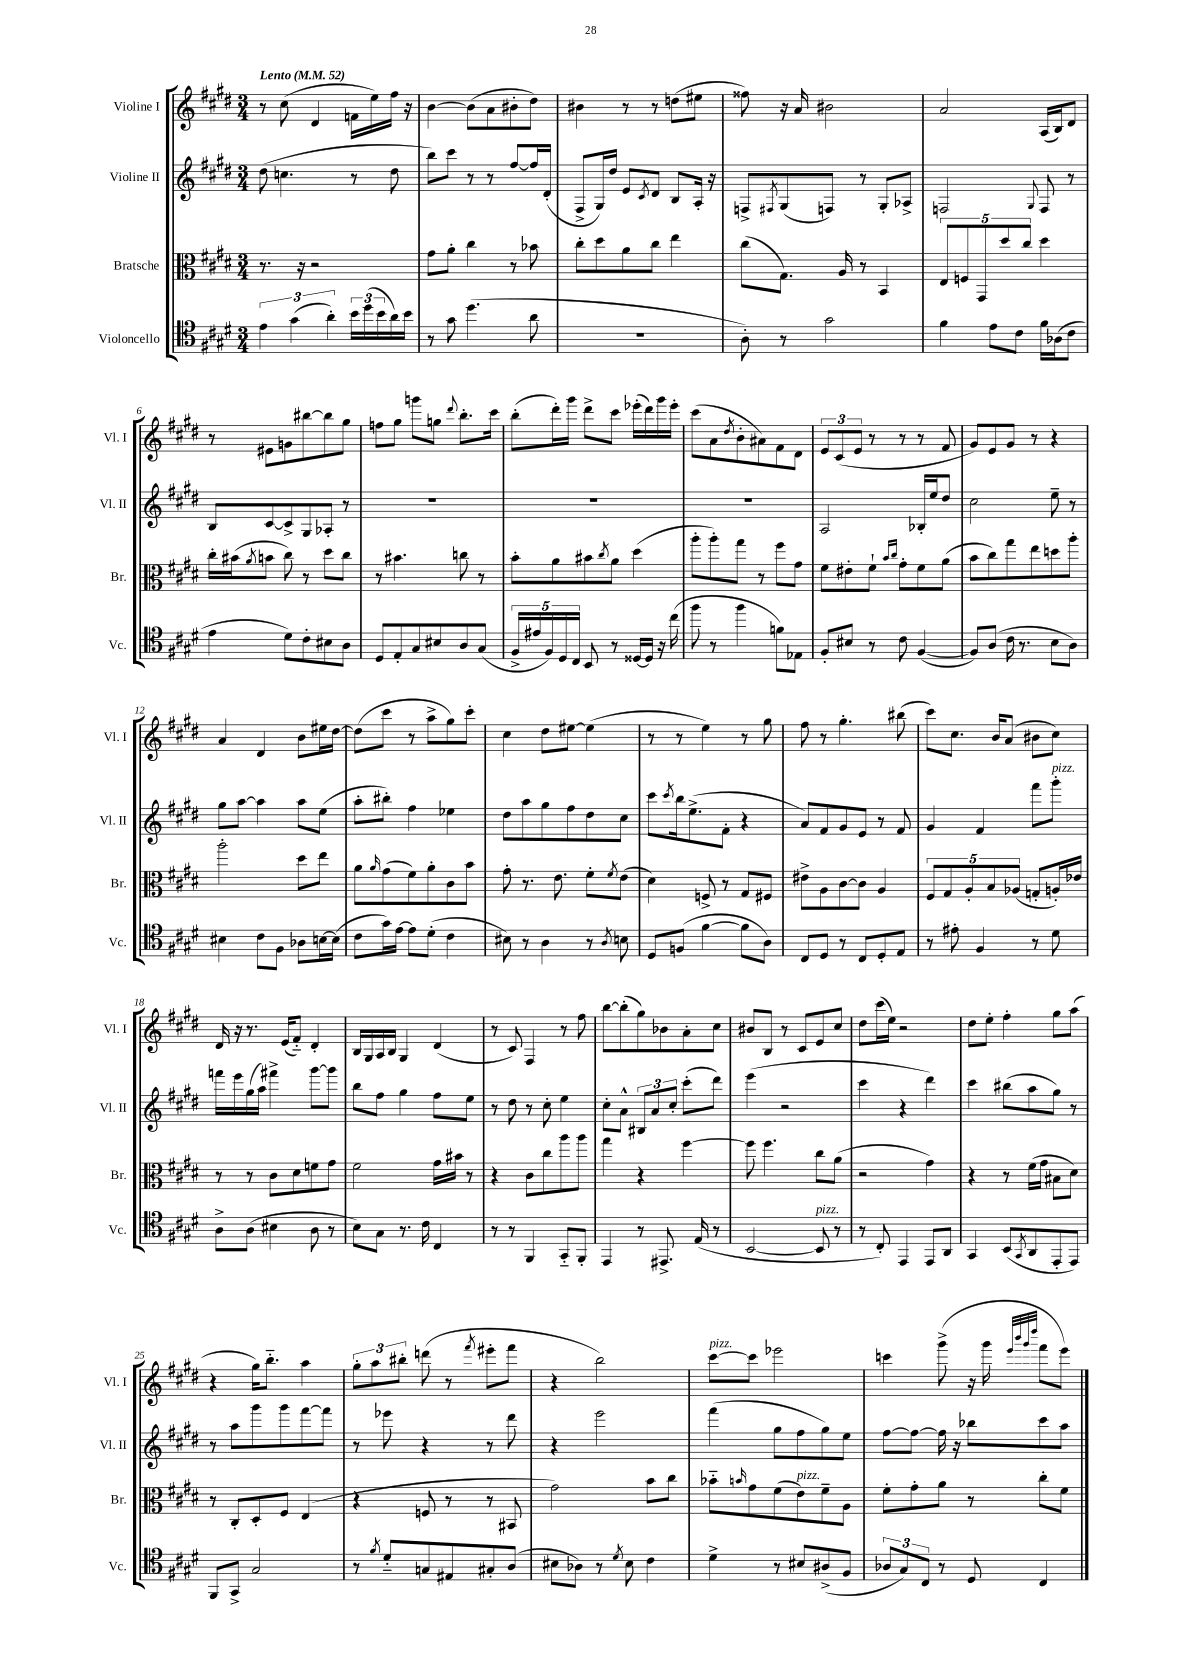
<<
\new StaffGroup <<
\new Staff = "s0" \with { instrumentName = "Violine I" shortInstrumentName = "Vl. I" } {
    \clef treble \key e \major \numericTimeSignature \time 3/4 \tempo "Lento" 4 = 52
    r8 cis''8( dis'4 f'16 e''16) fis''16 r16 |
    b'4~ b'8( a'8 bis'8-. dis''8) |
    bis'4 r8 r8 d''8( eis''8 |
    fisis''8) r16 a'16 bis'2 |
    a'2 a16( b16) dis'8 |
    r8 eis'8 g'8 bis''8~ bis''8 gis''8 |
    f''8 gis''8 g'''8 g''8 \appoggiatura { dis'''8 } b''8.-. cis'''16 |
    b''8-.( dis'''16-.) gis'''16 dis'''8-> cis'''8 ees'''16-.( dis'''16) gis'''16 ees'''16-. |
    cis'''8( a'8 \acciaccatura { dis''8 } b'8-. ais'8) fis'8 dis'8 |
    \tuplet 3/2 { e'8 cis'8( e'8 } r8 r8 r8 fis'8 |
    gis'8) e'8 gis'8 r8 r4 |
    a'4 dis'4 b'8 eis''16 dis''16~ |
    dis''8( cis'''8 r8 a''8-> gis''8) cis'''8-. |
    cis''4 dis''8 eis''8~ eis''4( |
    r8 r8 e''4) r8 gis''8 |
    fis''8 r8 gis''4.-. bis''8( |
    cis'''8) cis''8. b'16 a'8( bis'8 cis''8) |
    dis'16 r16 r8. e'16( fis'8-_) dis'4-. |
    b16 gis16 a16 b16 gis4 dis'4( |
    r8 cis'8) fis4 r8 fis''8 |
    b''8~ b''8-.( gis''8) bes'8 a'8-. cis''8 |
    bis'8 b8 r8 cis'8 e'8 cis''8 |
    dis''8 cis'''16( e''16) r2 |
    dis''8 e''8-. fis''4-. gis''8 a''8( |
    r4 gis''16) b''8.-_ a''4 |
    \tuplet 3/2 { gis''8-. a''8 bis''8-. } d'''8( r8 \acciaccatura { fis'''8 } eis'''8-. fis'''8 |
    r4 b''2) |
    cis'''8~^\markup { \italic "pizz." } cis'''8 ees'''2 |
    c'''4 gis'''8->( r16 gis'''16 \grace { e'''32 b'''32 gis'''32 dis''''32 } fis'''8 e'''8) \bar "|." |
}
\new Staff = "s1" \with { instrumentName = "Violine II" shortInstrumentName = "Vl. II" } {
    \clef treble \key e \major \numericTimeSignature \time 3/4
    dis''8( c''4. r8 dis''8 |
    b''8) cis'''8 r8 r8 fis''8~ fis''16 dis'16-.( |
    fis8-> gis16) dis''16 e'8 \acciaccatura { cis'8 } dis'8 b8 a16-. r16 |
    f8-> \acciaccatura { fis8 } gis8( f8) r8 gis8-. aes8-> |
    f2 \appoggiatura { gis8 } f8 r8 |
    b8 cis'8~ cis'8-> gis8 aes8-. r8 |
    R2. |
    R2. |
    R2. |
    a2 bes16-. e''16 dis''8 |
    cis''2 e''8-- r8 |
    gis''8 a''8~ a''4 a''8 e''8( |
    a''8-. bis''8-.) fis''4 ees''4 |
    dis''8 a''8 gis''8 fis''8 dis''8 cis''8 |
    cis'''8 \acciaccatura { cis'''8 } b''16 e''8.->( fis'8-. r4 |
    a'8) fis'8 gis'8 e'8 r8 fis'8 |
    gis'4 fis'4 fis'''8 gis'''8-.^\markup { \italic "pizz." } |
    f'''16 e'''16 gis''16( a''16) fis'''4-> gis'''8~ gis'''8 |
    b''8 fis''8 gis''4 fis''8 e''8 |
    r8 dis''8 r8 cis''8-. e''4 |
    cis''8-. a'8-^ \tuplet 3/2 { bis8 a'8 cis''8-. } cis'''8-.( dis'''8) |
    e'''4( r2 |
    cis'''4 r4 dis'''4) |
    cis'''4 bis''8( a''8 gis''8) r8 |
    r8 a''8 gis'''8 gis'''8 fis'''8~ fis'''8 |
    r8 ees'''8 r4 r8 dis'''8 |
    r4 e'''2 |
    fis'''4( gis''8 fis''8 gis''8) e''8 |
    fis''8~ fis''8~ fis''16 r16 bes''8 cis'''8 a''8 \bar "|." |
}
\new Staff = "s2" \with { instrumentName = "Bratsche" shortInstrumentName = "Br." } {
    \clef alto \key e \major \numericTimeSignature \time 3/4
    r8. r16 r2 |
    gis'8 a'8-. cis''4 r8 bes'8 |
    cis''8-. dis''8 a'8 cis''8 e''4 |
    cis''8( gis8.) a16 r8 b,4 |
    \tuplet 5/4 { e8 f8 gis,8 dis''8 cis''8 } dis''4 |
    cis''16-. bis'16( \acciaccatura { a'8 } b'8 cis''8) r8 dis''8 cis''8 |
    r8 bis'4. c''8 r8 |
    b'8-. a'8 bis'8 \acciaccatura { cis''8 } a'8 dis''4( |
    a''8-. a''8-.) gis''8 r8 fis''8 gis'8 |
    fis'8 eis'8-. fis'8-! \grace { b'16 cis''16 } gis'8-. fis'8 a'8( |
    b'8 cis''8) gis''8 e''8 d''8 a''8-. |
    a''2-. dis''8 e''8 |
    a'8 \grace { a'16 } gis'8( fis'8) a'8-. cis'8 b'8 |
    gis'8-. r8. e'8. fis'8-. \acciaccatura { fis'8 } e'8( |
    dis'4) f8-> r8 gis8 fis8 |
    eis'8-> a8 cis'8~ cis'8 a4 |
    \tuplet 5/4 { fis8 gis8 a8-. b8 aes8( } g8-. a16-.) ees'16 |
    r8 r8 cis'8 dis'8 f'8 gis'8 |
    fis'2 gis'16 bis'16 r8 |
    r4 cis'8 cis''8 a''8 a''8 |
    gis''4 r4 fis''4~ |
    fis''8 fis''4. cis''8 a'8( |
    r2 gis'4) |
    r4 r8 fis'16( gis'16 bis8 dis'8) |
    r8 cis8-. dis8-. fis8 e4( |
    r4 f8 r8 r8 bis,8 |
    gis'2) b'8 cis''8 |
    bes'8-_ \grace { b'16 } gis'8 fis'8( e'8^\markup { \italic "pizz." }) fis'8-- a8 |
    fis'8-. gis'8-. a'8 r8 cis''8-. fis'8 \bar "|." |
}
\new Staff = "s3" \with { instrumentName = "Violoncello" shortInstrumentName = "Vc." } {
    \clef tenor \key e \major \numericTimeSignature \time 3/4
    \tuplet 3/2 { e'4 gis'4( a'4-.) } \tuplet 3/2 { b'16 dis''16( b'16 } a'16) b'16 |
    r8 gis'8 dis''4.( a'8 |
    R2. |
    a8-.) r8 gis'2 |
    fis'4 e'8 cis'8 fis'16 aes16( cis'8 |
    e'4 dis'8) cis'8-. bis8 a8 |
    dis8 e8-. gis8 bis8 a8 gis8( |
    \tuplet 5/4 { fis16-> eis'16 fis16) dis16 cis16 } b,8 r8 disis16~ disis16 r16 cis''16( |
    fis''8 r8 fis''4 f'8) ees8 |
    fis8-. bis8 r8 cis'8 fis4~( |
    fis8) a8( cis'16 r8. b8 a8) |
    bis4 cis'8 fis8 aes8 b16~ b16( |
    cis'8 gis'16) e'16~ e'8 dis'8-.( cis'4 |
    bis8) r8 a4 r8 \acciaccatura { a8 } b8 |
    dis8 f8( fis'4~ fis'8 a8) |
    cis8 dis8 r8 cis8 dis8-. e8 |
    r8 eis'8-. fis4 r8 dis'8 |
    a8-> a8( bis4 a8 r8 |
    b8) gis8 r8. cis'16 cis4 |
    r8 r8 fis,4 gis,8-_ fis,8-. |
    e,4 r8 eis,8.-> e16( r8 |
    b,2~ b,8^\markup { \italic "pizz." } r8 |
    r8 cis8-.) e,4 e,8 a,8 |
    gis,4 b,8( \acciaccatura { gis,8 } a,8 e,8-. e,8) |
    fis,8 gis,8-> gis2 |
    r8 \acciaccatura { fis'8 } dis'8-_ g8 eis8 gis8-. a8( |
    bis8 aes8) r8 \acciaccatura { dis'8 } bis8 cis'4 |
    dis'4-> r8 bis8 ais8->( fis8 |
    \tuplet 3/2 { aes8 gis8) cis8 } r8 dis8 cis4 \bar "|." |
}
>>
>>
